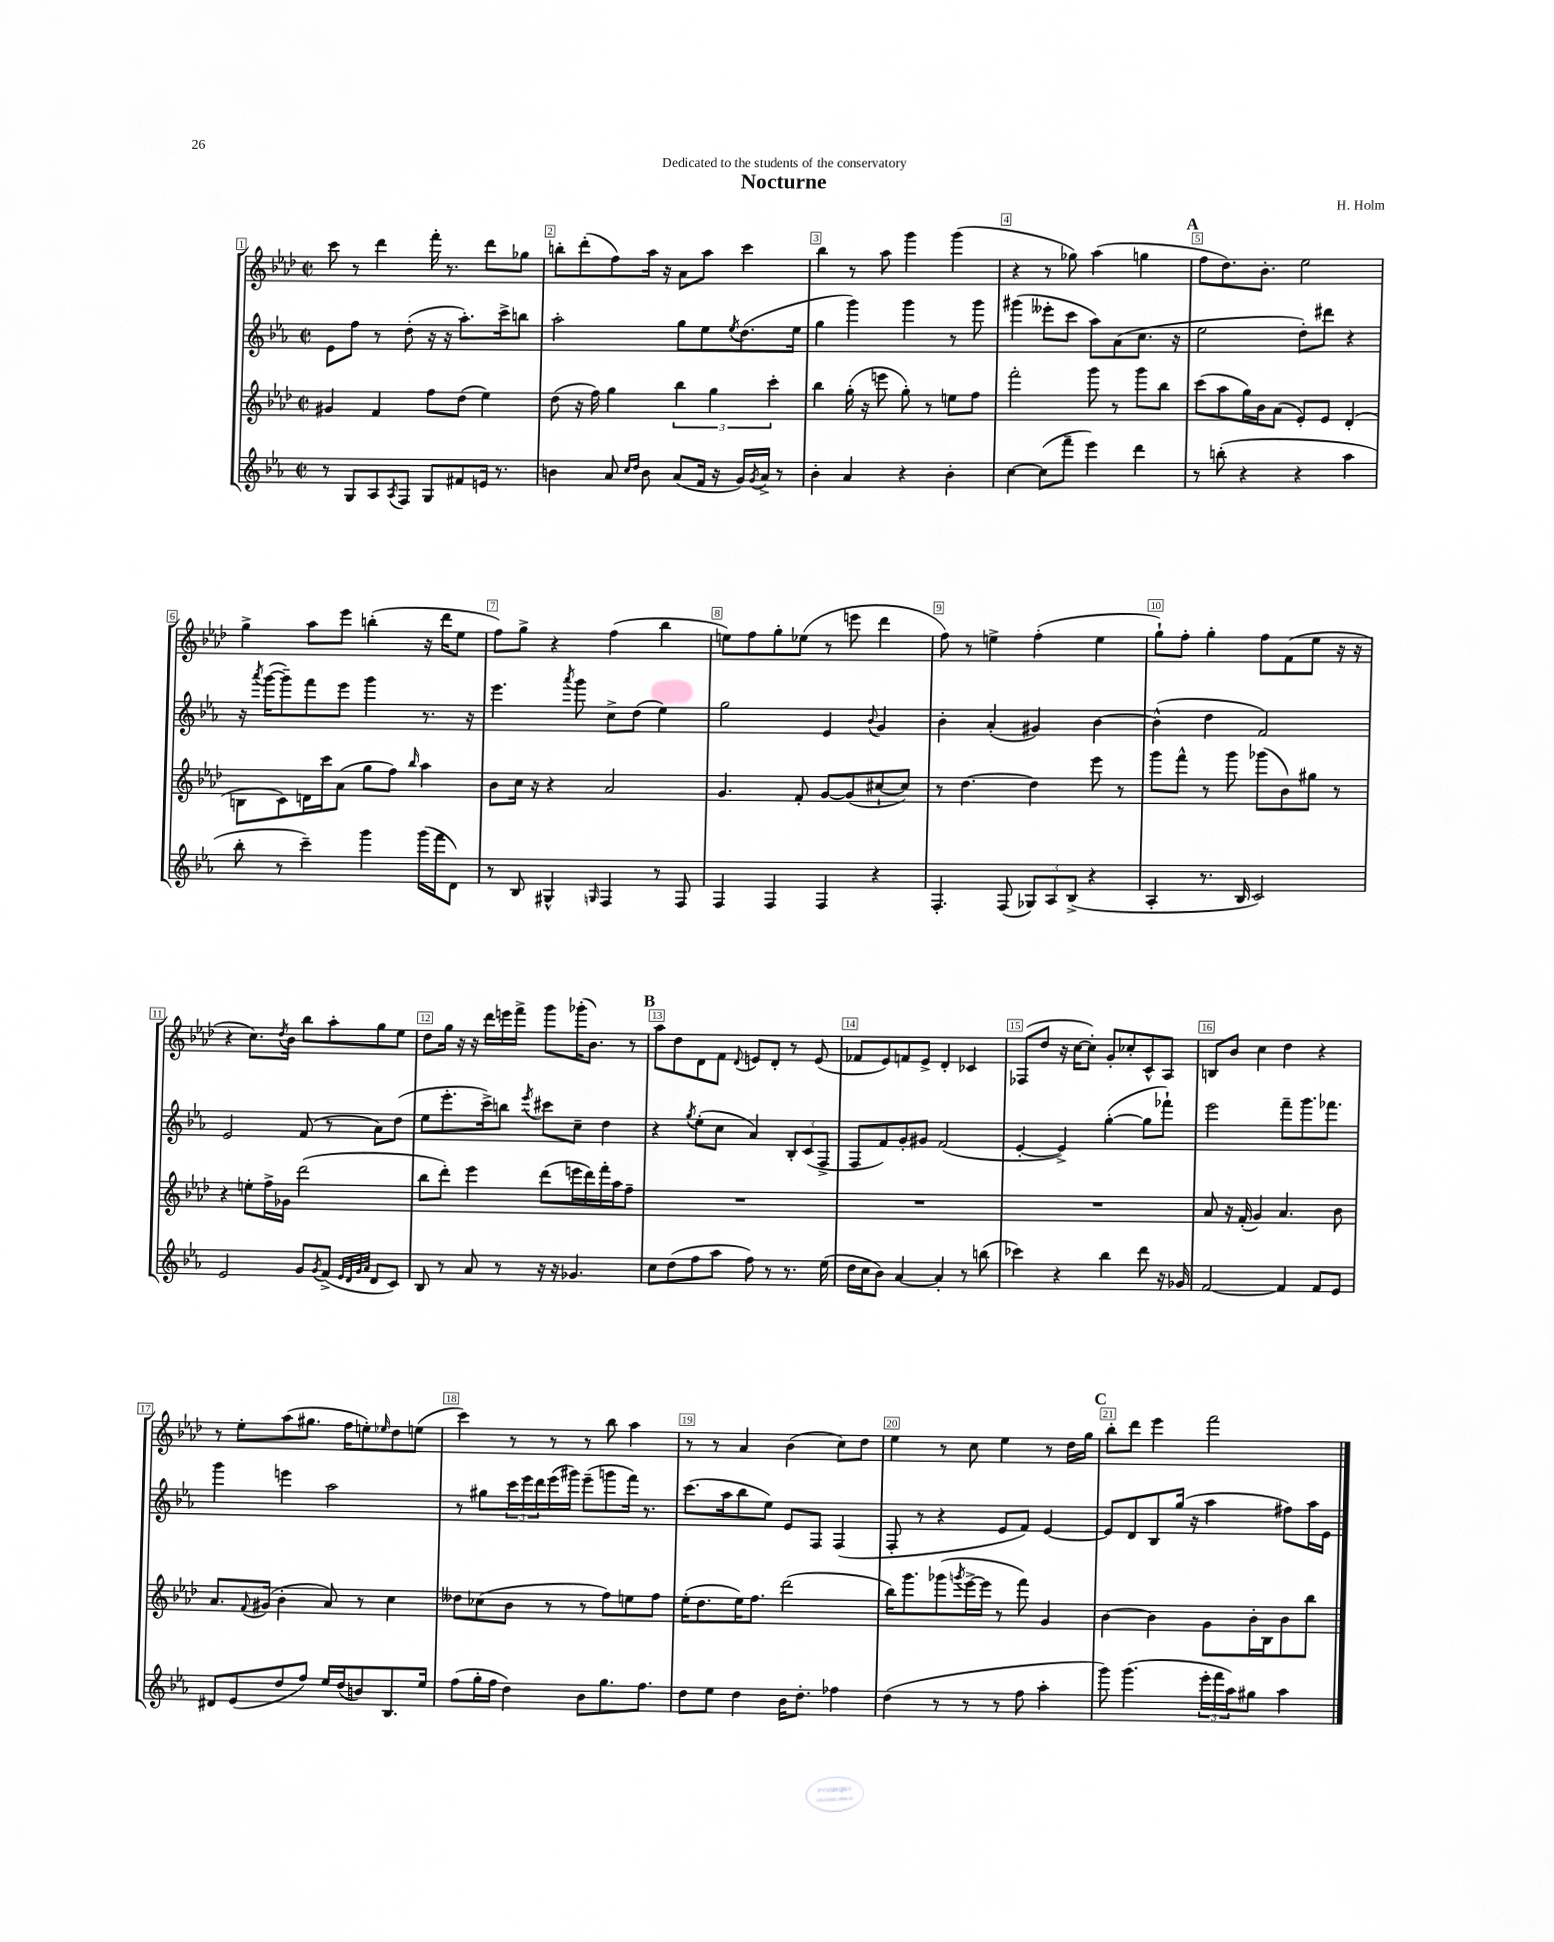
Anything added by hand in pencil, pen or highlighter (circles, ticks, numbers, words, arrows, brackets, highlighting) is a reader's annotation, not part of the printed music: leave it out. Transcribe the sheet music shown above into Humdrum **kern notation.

**kern	**kern	**kern	**kern
*part4	*part3	*part2	*part1
*staff4	*staff3	*staff2	*staff1
*clefG2	*clefG2	*clefG2	*clefG2
*k[b-e-a-]	*k[b-e-a-d-]	*k[b-e-a-]	*k[b-e-a-d-]
*M2/2	*M2/2	*M2/2	*M2/2
*met(c|)	*met(c|)	*met(c|)	*met(c|)
=1	=1	=1	=1
8r	4g#X/	8e-\L	8ccc\
8G/L	.	8ff\J	8r
8A-/	4f/	8r	4ddd-\
8qA-/	.	.	.
8F/J	.	(8dd'\	.
8G/L	8ff\L	16r	16fff'\
.	.	16r	8.r
8f#X/	(8dd-\J	8.aa-'\L)	.
16en/Jk	4ee-\)	.	8ddd-\L
8.r	.	16ccc^\k	.
.	.	8bbn\J	8gg-X\J
=2	=2	=2	=2
4bn\	(8dd-\	2aa-'\	8bbn'\L
.	16r	.	(8ddd-'\
.	16ff\)	.	.
8a-/	4gg\	.	8ff\)
16qqcc/LL	.	.	.
16qqdd/JJ	.	.	.
8b\	.	.	16aa-\Jk
.	.	.	16r
(8a-/L	6bb-\	8gg\L	8a-\L
16f/Jk	.	8ee-\	8aa-\J
.	6gg\	.	.
16r	.	.	.
.	.	8qee-/	.
16g/LL)	.	(8.dd\	4ccc\
8qg/	.	.	.
16a-^/JJ	.	.	.
.	6ccc'\	.	.
8r	.	.	.
.	.	16ee-\Jk	.
=3	=3	=3	=3
4b-'\	4bb-\	4gg\	4bb-\
4a-/	(16gg'\	4ggg\)	8r
.	16r	.	.
.	8eeen\	.	8aa-\
4r	8gg'\)	4ggg\	4ggg\
.	8r	.	.
4b-'\	8een\L	8r	(4ggg\
.	8ff\J	8ggg\	.
=4	=4	=4	=4
[4cc\	2fff'\	(4ggg#X\	4r
(8cc\L]	.	8eee--X'\L	8r
8fff~\J	.	8ccc\J	8gg-X\)
4eee-\)	8ggg\	8aa-\L)	(4aa-\
.	8r	(8a-\	.
4ddd\	8ggg\L	8.cc\J	4ggn\
.	8bb-\J	.	.
.	.	16r	.
!!LO:REH:place=s1:t=A
=5	=5	=5	=5
8r	(8ccc\L	2ee-\	8ff\L
(8bbn'\	8aa-\	.	8.dd-\)
4r	16gg\L)	.	.
.	16b-\J	.	8.b-'\J
.	(8a-\J	.	.
4r	8e-'/L)	8dd'\L)	2ee-\
.	8e-/J	8ddd#X\J	.
4aa-\	(4d-'/	4r	.
!!LO:LB:g=z
=6	=6	=6	=6
8bb-'\	8Bn\L	16r	4gg^\
.	.	8qaaa-/	.
.	.	([16ggg\KL	.
8r	8c\)	8ggg~\])	.
4ccc~\)	16dn\L	8fff\	8aa-\L
.	16ccc\J	.	.
.	(8a-\J	8eee-\J	8eee-\J
4ggg\	8gg\L	4ggg\	(4bbn'\
.	8ff\J)	.	.
.	16qqbb-/	.	.
(16ggg\LL	4aa-\	8.r	16r
16fff\J	.	.	16ddd-\KL
8d\J)	.	.	8ee-\J
.	.	16r	.
=7	=7	=7	=7
8r	8b-\L	4.eee-\	8ff\L)
8B-/	16cc\Jk	.	8gg^\J
.	16r	.	.
4G#X^^/	4r	.	4r
.	.	8qaaa-/	.
.	.	8ggg\	.
16qqGn/	.	.	.
4F/	2a-/	8cc^\L	(4ff\
.	.	(8dd\J	.
8r	.	4ee-\)	4bb-\
8F/	.	.	.
=8	=8	=8	=8
4F/	4.g/	2gg\	8een\L)
.	.	.	8ff\
4F/	.	.	8gg'\
.	8f'/	.	(8ee-X\J
4F/	[8g/L	4e-/	8r
.	(8g/]	.	8eeen\
.	.	8qqb-/	.
4r	[8cc#X`/	4g/	4ddd-\
.	8cc#/J])	.	.
=9	=9	=9	=9
4.F'/	8r	4b-'\	8ff\)
.	[4.dd-\	.	8r
.	.	(4a-'/	4een^\
(8F/	.	.	.
12G-X/L)	4dd-\]	4g#X/)	(4ff'\
12A-/	.	.	.
(12B-^/J	.	.	.
4r	8eee-\	[4b-\	4ee\
.	8r	.	.
=10	=10	=10	=10
4A-'/	8ggg\L	(4b-^^\]	8gg`\L)
.	8fff^^\J	.	8ff'\J
8.r	8r	4dd\	4gg'\
.	8ggg\	.	.
16B-/	.	.	.
2c/)	(8ggg-X\L	2f/)	8ff\L
.	8b-\)	.	(8f\
.	8gg#X\J	.	8ee-\J
.	8r	.	16r
.	.	.	16r
!!LO:LB:g=z
=11	=11	=11	=11
2e-/	4r	2e-/	4r
.	8een'\L	.	8.cc\L)
.	16ff^\L	.	.
.	.	.	8qdd-/
.	16g-X\JJ	.	16b-\Jk
8g/L	(2ddd-\	(8f/	8bb-\L
8qg/	.	.	.
(8f^/J	.	8r	8aa-'\
32qqe-/LLL	.	.	.
32qqd/	.	.	.
32qqg/	.	.	.
32qqa-/JJJ	.	.	.
8d/L	.	8a-\L)	8gg\
8c/J)	.	(8dd\J	8ee-\J
=12	=12	=12	=12
8B-/	8bb-\L	8ee-\L	8dd-\L
8r	8ddd-'\J)	8.eee-'\	16gg\Jk
.	.	.	16r
8a-/	4eee-\	.	16r
.	.	16ccc^\k)	16ddd-\LL
8r	.	8bbn\J	16eeen\
.	.	.	16fff^\JJ
.	.	8qeee-/	.
16r	(8ddd-\L	8ccc#X\L	8ggg\L
16r	.	.	.
4.g-X/	16eeen\L	8cc~\J	(16ggg-X'\K
.	16ddd-\)	.	8.b-\J)
.	16fff'\	4dd\	.
.	16aa-\J	.	.
.	8ff~\J	.	8r
!!LO:REH:place=s1:t=B
=13	=13	=13	=13
8cc\L	1r	4r	8aa-\L
(8dd\	.	.	8dd-\
.	.	8qgg/	.
8ff\	.	(8ee-'\L	8d-\
8aa-\J	.	8cc\J	8f\J
.	.	.	8qqd-/
8ff\)	.	4a-/)	8en/L
8r	.	.	8d-'/J
8.r	.	12B-'/L	8r
.	.	(12c/	.
.	.	.	(8e/
.	.	12F^/J	.
(16ee-\	.	.	.
=14	=14	=14	=14
16dd\LL	1r	8F/L	8f-X/L
16cc\J	.	.	.
8b-\J)	.	8f/)	8e-/)
[4a-/	.	8g'/	8fn/
.	.	8g#X/J	8e-^/J
4a-'/]	.	(2f/	4d-'/
8r	.	.	4c-X/
(8bbn\	.	.	.
=15	=15	=15	=15
4ccc-X\)	1r	[4e-'/	(8F-X/L
.	.	.	8dd-/J
4r	.	4e-^/])	16r
.	.	.	[16cc\KL
.	.	.	8cc'\J])
4bb-\	.	([4gg'\	8g'/L
.	.	.	8cc-X'/
8ddd\	.	8gg\L]	8c^^/
16r	.	8fff-X`\J)	8A-/J
16g-X/	.	.	.
=16	=16	=16	=16
[2f/	8a-/	2eee-\	8Bn/L
.	16r	.	8b-/J
.	(16f'/	.	.
.	4g/)	.	4cc\
4f/]	4.a-/	8fff~\L	4dd-\
.	.	8.ggg\	.
8f/L	.	.	4r
.	.	8.fff-X\J	.
8e-/J	8b-\	.	.
!!LO:LB:g=z
=17	=17	=17	=17
8d#X/L	8.a-/L	4ggg\	8r
(8e-/	.	.	8ee-'\L
.	8qqf/	.	.
.	(16g#X/Jk	.	.
8dd/	4b-'\	4eeen\	(8aa-\
8ff/J)	.	.	8.gg#X\J
16ee-/LL	8a-/)	2aa-\	.
(16dd/J	.	.	16ff\KL
8bn/)	8r	.	8een'\)
.	.	.	16qqee-X/
8.B-/	4cc\	.	8dd-\
.	.	.	(8een\J
16ee-/Jk	.	.	.
=18	=18	=18	=18
(8ff\L	8dd--X\L	8r	4ccc\)
16gg'\L	(8cc-X\	8gg#X\L	.
16ff\JJ	.	.	.
4dd\)	8b-\J	24ccc\L	8r
.	.	24eee-\	.
.	.	24ddd\	.
.	8r	(16eee-\	8r
.	.	16ggg#X\JJ)	.
8b-\L	8r	(8eee-~\L	8r
8.gg\	8ff\L)	8gggn\	8bb-\
.	8een\	16fff\Jk)	4aa-\
8.ff\J	.	8.r	.
.	8ff\J	.	.
=19	=19	=19	=19
8dd\L	(16ee-'\KL	(8.ccc\L	8r
.	8.dd-\	.	.
8ee-\J	.	.	8r
.	.	16aa-\k	.
4dd\	16ee-\K)	8bb-\	4a-/
.	8.ff\J	.	.
.	.	8ee-\J)	.
16b-\KL	(2ddd-\	8e-/L	(4b-\
8.dd'\J	.	.	.
.	.	8F/J	.
4ff-X\	.	(4F/	8cc\L)
.	.	.	8dd-\J
=20	=20	=20	=20
(4dd\	16bb-\KL)	8F'/	4ee-\
.	8.ggg\	.	.
.	.	8r	.
8r	(8ggg-X\	4r	8r
.	8qgggn/	.	.
8r	[16eee-^\L	.	8cc\
.	16eee-\JJ]	.	.
8r	8r	8e-/L	4ee-\
8ff\	8fff\)	8f/J)	.
4aa-'\	4g/	[4e-/	8r
.	.	.	16dd-\LL
.	.	.	16gg\JJ
!!LO:REH:place=s1:t=C
=21	=21	=21	=21
8ggg\)	[4b-\	8e-/L]	8bb-'\L
(4.ggg\	.	8d/	8ddd-\J
.	4b-\]	8B-/	4eee-\
.	.	(16gg/Jk	.
.	.	16r	.
24eee-'\LL	8g\L	4aa-\	2fff\
24fff\	.	.	.
24aa-\J)	.	.	.
8gg#X\J	16b-'\L	.	.
.	16B-\J	.	.
4aa-\	8b-\	8ff#X\L)	.
.	8bb-\J	16aa-\L	.
.	.	16e-\JJ	.
==	==	==	==
*-	*-	*-	*-
